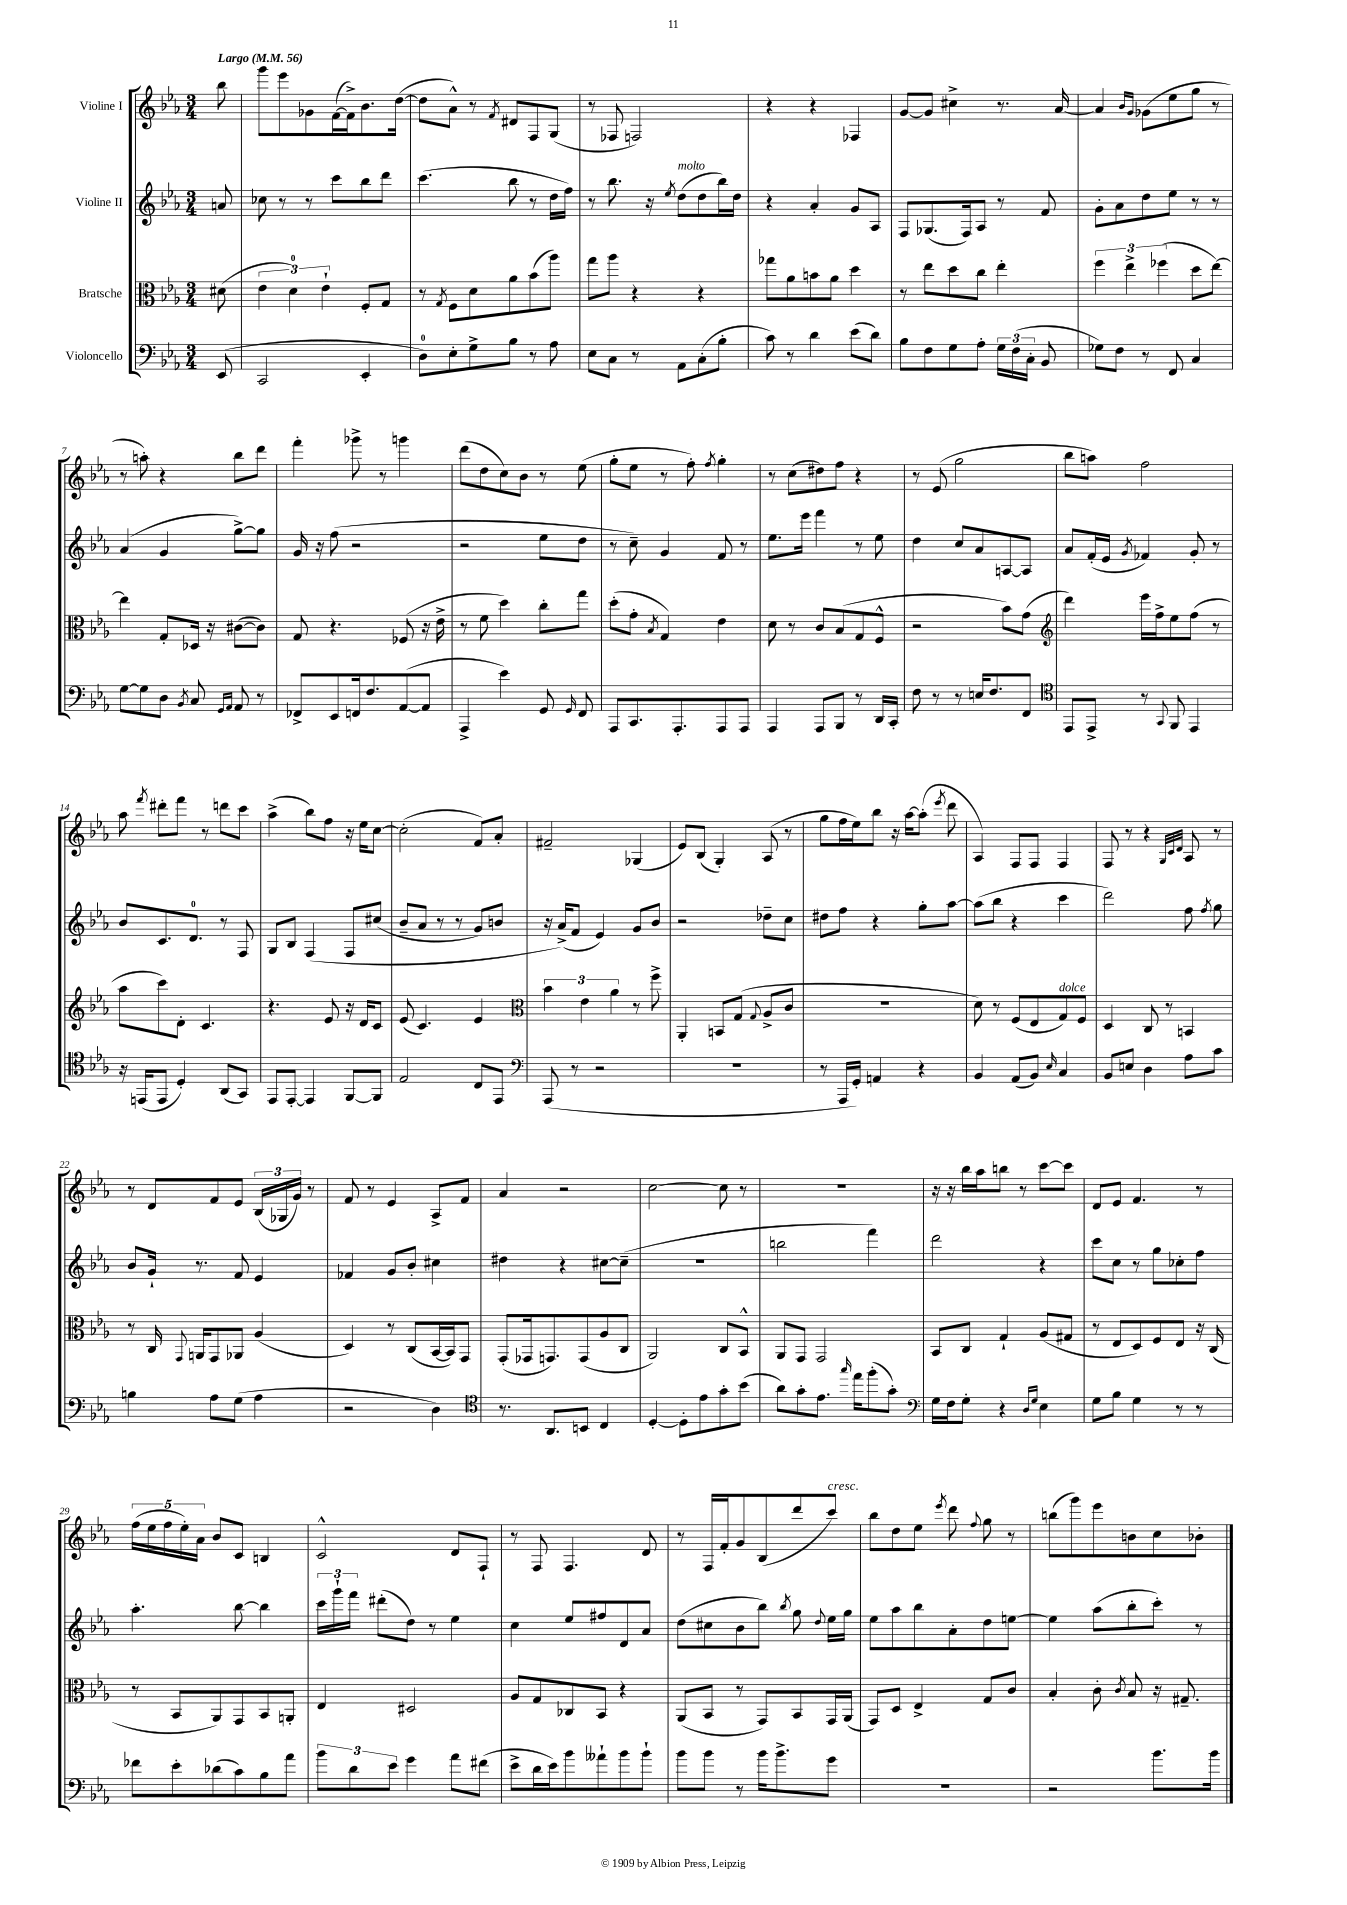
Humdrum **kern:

**kern	**kern	**kern	**kern
*staff4	*staff3	*staff2	*staff1
*clefF4	*clefC3	*clefG2	*clefG2
*k[b-e-a-]	*k[b-e-a-]	*k[b-e-a-]	*k[b-e-a-]
*M3/4	*M3/4	*M3/4	*M3/4
*MM56	*MM56	*MM56	*MM56
(8EE-/	(8d#\	8a/	8bb-\
=	=	=	=
2CC/	6e-\	8cc-\	8ggg\L
.	.	8r	8eee-\
.	6d\)	.	.
.	.	8r	8g-\
.	6e-`\	.	.
.	.	8ccc\L	([16f\L
.	.	.	16f^\]J)
4EE-'/	8F'/L	8bb-\	8.b-\
.	8G/J	8ddd\J	.
.	.	.	([16dd\Jk
=	=	=	=
8D\L)	8r	(4.ccc\	8dd\]L
.	8qG/	.	.
8E-'\	8F\L	.	8a-^^\J)
8G^\	8d\	.	8r
.	.	.	8qf/
8B-\J	8a-\	8bb-\	8d#/L
8r	(8b-\	8r	8F/
8A-\	8aa-\J)	16dd\LL	(8G/J
.	.	16ff\JJ)	.
=	=	=	=
8E-\L	8gg\L	8r	8r
8C\J	8aa-\J	8.bb-\	8F-/
8r	4r	.	2F/)
.	.	16r	.
.	.	8qee-/	.
8AA-\L	.	(8dd\L	.
(8C'\	4r	8dd\	.
8B-'\J	.	16bb-\L)	.
.	.	16dd\JJ	.
=	=	=	=
8c\)	8gg-\L	4r	4r
8r	8a-\	.	.
4d\	8b\	4a-'/	4r
.	8a-\J	.	.
(8e-\L	4dd\	8g/L	4F-/
8d\J)	.	8A-/J	.
=	=	=	=
8B-\L	8r	8F/L	[8g/L
8F\	8ee-\L	(8.G-/	8g/]J
8G\	8dd\	.	4cc#^\
.	.	16F/k)	.
8A-'\J	8cc\J	8A-/J	.
24G\LL	4ee-'\	8r	8.r
(24F\	.	.	.
24C'\JJ	.	.	.
8BB-/	.	8f/	.
.	.	.	[16a-/
=	=	=	=
8G-\L)	6ff\	8g'\L	4a-/]
8F\J	.	8a-\	.
.	6ee-^\	.	.
.	.	.	16qqb-/LL
.	.	.	16qqg/JJ
8r	.	8dd\	(8g-\L
.	(6ff-\	.	.
8FF/	.	8ee-\J	8ee-\
4C/	8dd\L	8r	8gg\J
.	[8ee-\J)	8r	8r
=	=	=	=
[8G\L	4ee-\]	(4a-/	8r
8G\]	.	.	8aa'\)
8D\J	8G'/L	4g/	4r
8qBB-/	.	.	.
8C/	16D-/Jk	.	.
.	16r	.	.
16qqGG/LL	.	.	.
16qqAA-/JJ	.	.	.
8AA-/	([8c#\L	[8gg^\L)	8bb-\L
8r	8c#\]J)	8gg\]J	8ddd\J
=	=	=	=
8FF-^/L	8G/	16g/	4fff'\
.	.	16r	.
8EE-/	4.r	(8ff\	.
16FF/k	.	2r	8ggg-^\
8.F/	.	.	.
.	.	.	8r
([8AA-/	(8F-/	.	4ggg\
8AA-/]J	16r	.	.
.	16e-^\	.	.
=	=	=	=
4AAA-^/	8r	2r	(8ddd\L
.	8f\	.	8dd\
4e-\)	4dd\)	.	8cc\)
.	.	.	8b-\J
8GG/	8cc'\L	8ee-\L	8r
16qqGG/	.	.	.
8FF/	8gg\J	8dd\J	(8ee-\
=	=	=	=
8AAA-/L	(8dd'\L	8r	8gg'\L
8.CC/	8g'\J	8cc~\)	8ee-\J
.	8qB-/	.	.
.	4G/)	4g/	8r
8.AAA-'/	.	.	.
.	.	.	8ff'\)
.	.	.	8qff/
8AAA-/	4e-\	8f/	4gg'\
8AAA-/J	.	8r	.
=	=	=	=
4AAA-/	8d\	8.ee-\L	8r
.	8r	.	(8cc\L
.	.	16eee-\Jk	.
8AAA-/L	8c/L	4fff\	8dd#\)
8BBB-/J	(8B-/	.	8ff\J
8r	8G/	8r	4r
16DD/LL	8F^^/J	8ee-\	.
16CC'/JJ	.	.	.
=	=	=	=
8F\	2r	4dd\	8r
8r	.	.	(8e-/
8r	.	8cc/L	2gg\
16E/LK	.	8a-/	.
8.F/	.	.	.
.	8b-\L)	[8A/	.
8FF/J	(8g\J	8A/]J	.
=	=	=	=
*clefC4	*clefG2	*	*
8EE-/L	4ddd\)	8a-/L	8bb-\L
8EE-^/J	.	(16f'/L	8aa\J)
.	.	16e-/JJ	.
.	.	8qg/	.
8r	16eee-\LL	4f-/)	2ff\
.	16ff^\J	.	.
8qqGG/	.	.	.
8FF/	8ee-\	.	.
4EE-/	(8ff\J	8g'/	.
.	8r	8r	.
=	=	=	=
16r	8aa-\L	8b-/L	8aa-\
(16EE/LK	.	.	.
.	.	.	8qfff/
8EE/J	8ccc\)	8.c/	8ddd#'\L
4D'/)	8d'\J	.	8fff\J
.	.	8.d/J	.
.	4.c/	.	8r
(8AA-/L	.	8r	8ddd\L
8GG/J)	.	8F/	8ccc\J
=	=	=	=
8EE-/L	4.r	8G/L	(4aa-^\
[8EE-'/J	.	8B-/J	.
4EE-/]	.	&(4F/	8bb-\L)
.	8e-/	.	8ff\J
[8FF/L	16r	8F/L	16r
.	16d/LK	.	16ee-\LK
8FF/]J	8c/J	(8cc#/J	[8cc\J
=	=	=	=
2E-/	(8e-/	8b-~/L	(2cc'\]
.	4.c/)	8a-/J	.
.	.	8r	.
.	.	8r	.
8C/L	4e-/	8g/L)	8f/L)
8EE-/J	.	8b/J	8a-'/J
=	=	=	=
*clefF4	*clefC3	*	*
(8AAA-/	6b-\	16r	2f#~/
.	.	(16a-^/LK&)	.
8r	.	8f/J	.
.	6e-\	.	.
2r	.	4e-/)	.
.	6a-\	.	.
.	8r	8g/L	(4G-/
.	8ff^\	8b-/J	.
=	=	=	=
2.r	4AA-'/	2r	8e-/L)
.	.	.	(8B-/J
.	8BB/L	.	4G'/)
.	(8G/J	.	.
.	8qqG/	.	.
.	8A-^/L	8dd-~\L	(8A-/
.	8c/J	8cc\J	8r
=	=	=	=
8r	2.r	8dd#\L	8gg\L
16AAA-/LL	.	8ff\J	16ff\L
16GG'/JJ)	.	.	16ee-\J)
4AA/	.	4r	8bb-\J
.	.	.	16r
.	.	.	[16aa-\LK
4r	.	8gg'\L	(8aa-'\]J
.	.	.	8qeee-/
.	.	[8aa-\J	8ddd\
=	=	=	=
4BB-/	8d\)	(8aa-\]L	4A-/)
.	8r	8bb-\J	.
(8AA-/L	(8F/L	4r	8F/L
8BB-/J)	8E-/	.	8F/J
16qqE-/	.	.	.
4C/	8G/)	4ccc\	4F/
.	8F/J	.	.
=	=	=	=
8BB-/L	4D/	2ddd\)	8F/
8E/J	.	.	8r
4D\	8C/	.	4r
.	8r	.	.
.	.	.	32qqG/LLL
.	.	.	32qqc/
.	.	.	32qqd/JJJ
8A-\L	4BB/	8ff\	8A-/
.	.	8qff/	.
8c\J	.	8gg\	8r
=	=	=	=
4B\	8r	8b-/L	8r
.	16C/	16g`/Jk	8d/L
.	8qqGG/	.	.
.	16AA/LK	8.r	.
8A-\L	8GG/	.	8f/
(8G\J	8AA-/J	8f/	8e-/J
4A-\	(4A-/	4e-/	(24B-/LL
.	.	.	24G-/
.	.	.	24g/JJ)
.	.	.	8r
=	=	=	=
2r	4D/)	4f-/	8f/
.	.	.	8r
.	8r	8g/L	4e-/
.	(8C/L	8b-'/J	.
4D\)	[16BB-/L	4cc#\	8A-^/L
.	16BB-/]J)	.	.
.	8GG/J	.	8f/J
=	=	=	=
*clefC4	*	*	*
8.r	(8GG'/L	4dd#\	4a-/
.	16GG-/k	.	.
8.AA-/L	8.GG/)	.	.
.	.	4r	2r
8BB/J	(8GG/	.	.
4C/	8A-/	[8cc#\L	.
.	8C/J	(8cc#~\]J	.
=	=	=	=
[4D'/	2AA-/)	2.r	[2cc\
8D'\]L	.	.	.
8e-\	.	.	.
8g'\	8C/L	.	8cc\]
(8b-\J	8BB-^^/J	.	8r
=	=	=	=
8a-\L)	8AA-/L	2bb\	2.r
8g'\	8GG/J	.	.
8.e-\J	2GG/	.	.
16qqgg/	.	.	.
16ee-\LK	.	.	.
(8ff'\	.	4fff\)	.
8g'\J)	.	.	.
=	=	=	=
*clefF4	*	*	*
16G\LL	8BB-/L	2ddd\	16r
16F\J	.	.	16r
8G'\J	8C/J	.	16bb-\LL
.	.	.	16aa-\J
4r	4G`/	.	8bb\J
.	.	.	8r
16qqD/LL	.	.	.
16qqG/JJ	.	.	.
4E-\	(8A-/L	4r	[8ccc\L
.	8G#/J	.	8ccc\]J
=	=	=	=
8G\L	8r	8ccc\L	8d/L
8B-\J	8E-/L	8cc\J	8e-/J
4G\	8D/)	8r	4.f/
.	8F/	8gg\L	.
8r	8E-/J	8cc-'\	.
8r	16r	8ff\J	8r
.	(16C/	.	.
=	=	=	=
8f-\L	8r	4.aa-'\	(20ff\LL
.	.	.	20ee-\
.	.	.	20ff\
8e-'\	8BB-/L	.	.
.	.	.	20ee-'\)
.	.	.	20a-\JJ
(8d-\	8AA-/)	.	8b-/L
8c\)	8GG/	[8bb-\	8c/J
8B-\	8BB-/	4bb-\]	4B/
8a-\J	8AA'/J	.	.
=	=	=	=
12b-\L	4E-/	24ccc\LL	2c^^/
.	.	24ggg`\	.
12d\	.	24fff\JJ	.
.	.	(8ddd#'\L	.
12e-\J	.	.	.
4g\	2D#/	8dd\J)	.
.	.	8r	.
8a-\L	.	4ee-\	8d/L
(8f#\J	.	.	8F`/J
=	=	=	=
8e-^\L	8A-/L	4cc\	8r
16d\L	8G/	.	8F/
16e-\J)	.	.	.
8b-\	8C-/	8ee-/L	4.F/
8a--`\	8BB-/J	8ff#/	.
8b-\	4r	8d/	.
8b-`\J	.	8a-/J	8d/
=	=	=	=
8b-\L	(8AA-/L	(8dd\L	8r
8b-\J	8BB-/J	8cc#\	16F/LL
.	.	.	16f'/J
8r	8r	8b-\	8g/
16b-\LK	8GG/L)	8bb-\J)	(8B-/
8.b-^\	.	.	.
.	.	8qbb-/	.
.	8BB-/	8gg\	8ddd/
.	.	8qqdd/	.
8g\J	16GG/L	16ee-\LL	8ccc/J)
.	(16AA-/JJ	16gg\JJ	.
=	=	=	=
2.r	8GG/L)	8ee-\L	8bb-\L
.	8D/J	8aa-\	8dd\
.	4E-^/	8bb-\	8ee-\J
.	.	.	8qeee-/
.	.	8a-'\	8ddd\
.	.	.	8qqff/
.	8G/L	8dd\	8gg\
.	8c/J	[8ee\J	8r
=	=	=	=
2r	4B-'/	4ee\]	(8bb\L
.	.	.	8ggg\)
.	8c'\	(8aa-\L	8eee-\
.	8qc/	.	.
.	8B-/	8bb-'\	8b\
8.b-\L	16r	8ccc'\J)	8cc\
.	8.G#~/	.	.
.	.	8r	8b-'\J
16b-\Jk	.	.	.
==	==	==	==
*-	*-	*-	*-
